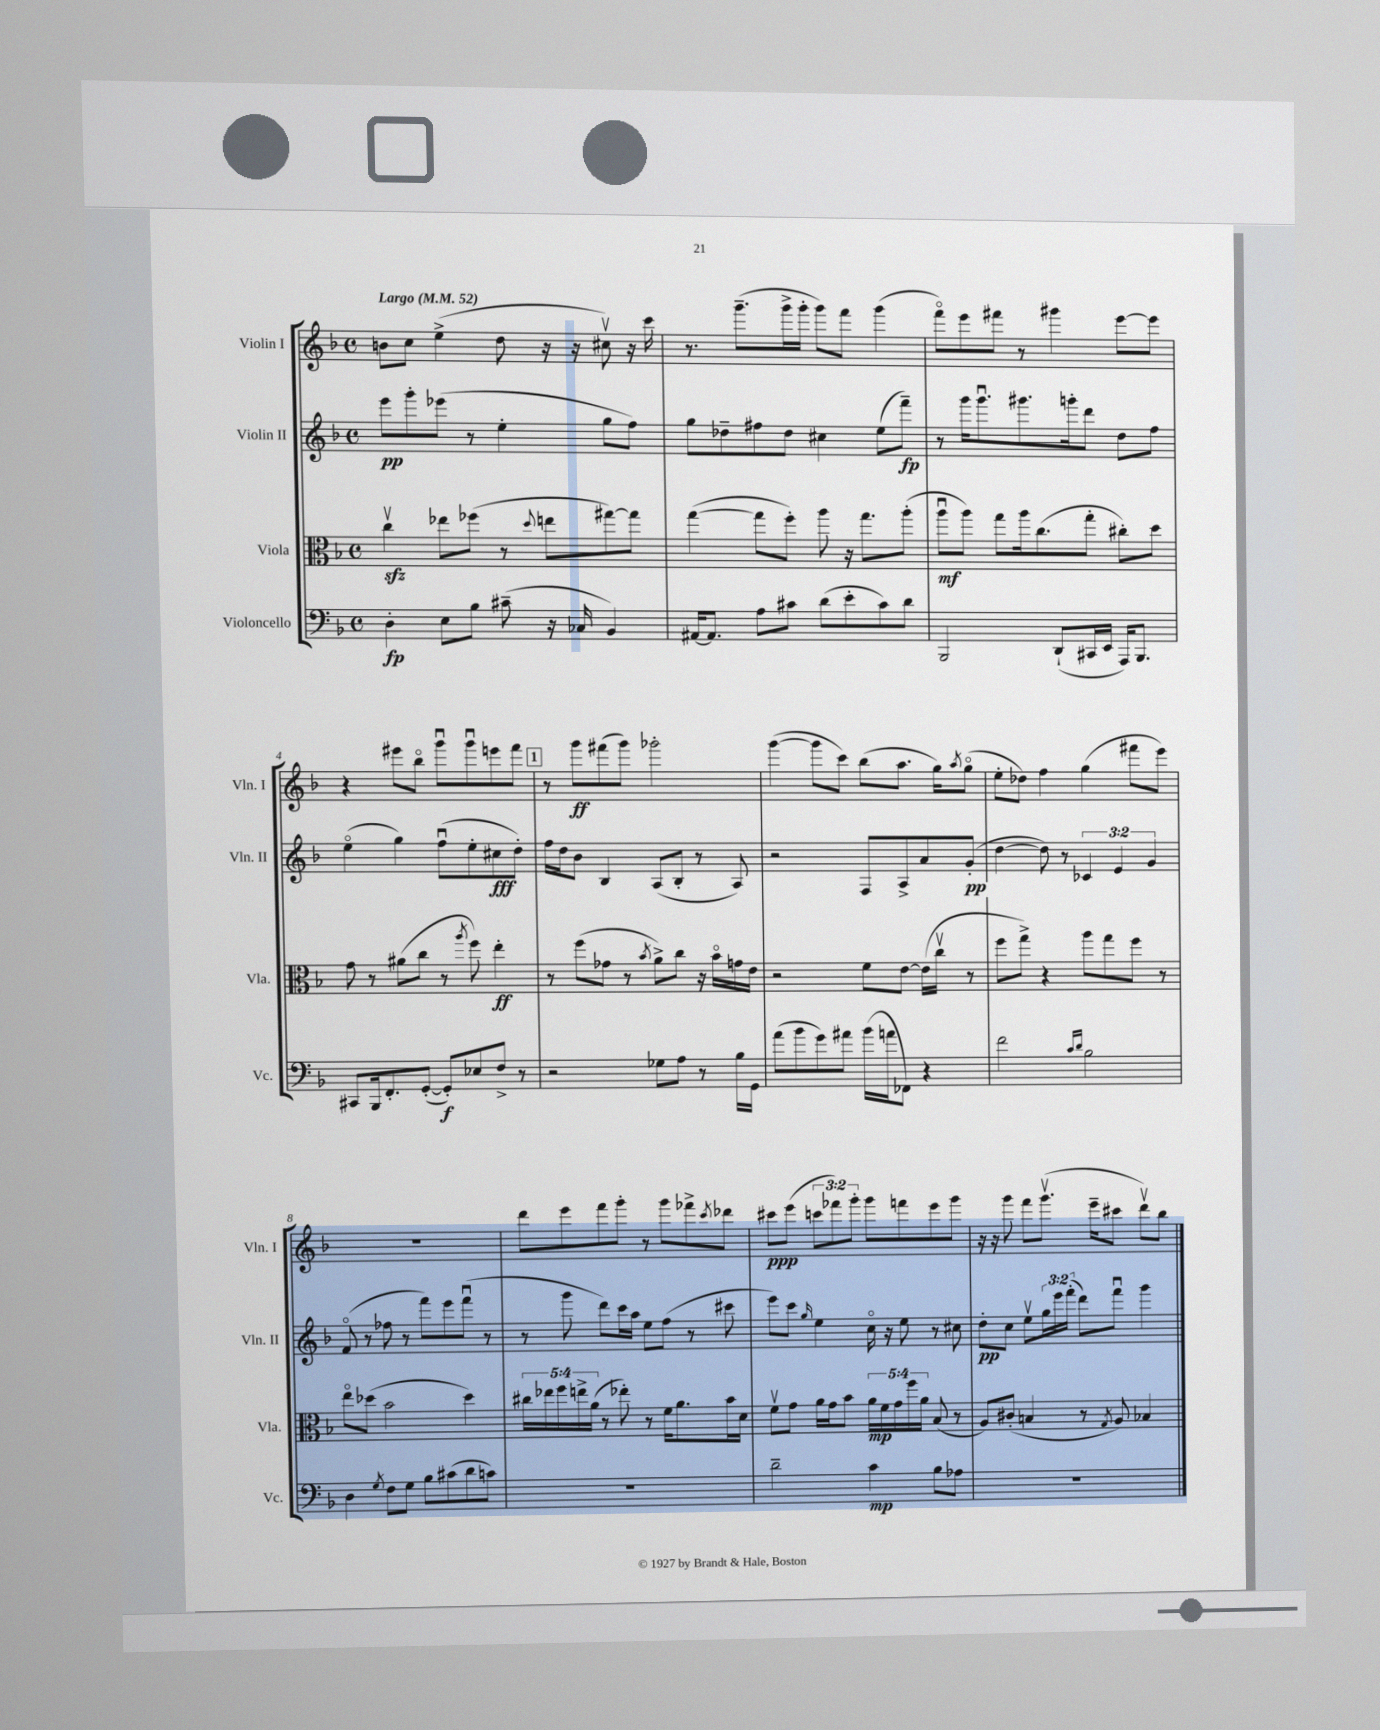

**kern	**kern	**kern	**kern
*staff4	*staff3	*staff2	*staff1
*clefF4	*clefC3	*clefG2	*clefG2
*k[b-]	*k[b-]	*k[b-]	*k[b-]
*M4/4	*M4/4	*M4/4	*M4/4
*met(c)	*met(c)	*met(c)	*met(c)
*MM52	*MM52	*MM52	*MM52
4D'\	4ccv\	8eee\L	8b\L
.	.	8ggg'\	8cc\J
8E\L	8ee-\L	(8eee-\J	(4ee^\
8B-\J	(8ff-\J	8r	.
(8c#~\	8r	4ee'\	8dd\
.	8qqdd/	.	.
16r	8ee\L	.	16r
16C-/	.	.	16r
4BB-/)	[8gg#\)	8gg\L	8cc#v\)
.	8gg#\]J	8ff\J)	16r
.	.	.	16ccc\
=	=	=	=
[16AA#/LK	([4gg\	8gg\L	8.r
8.AA#/]J	.	.	.
.	.	8dd-~\	.
.	.	.	(8.ggg~\L
8A\L	8gg\]L	8ff#\	.
8c#\J	8ff'\J)	8dd-\J	16ggg^\L
.	.	.	16ggg'\JJ
(8d\L	8aa\	4cc#\	8ggg\L)
8e'\	16r	.	8fff\J
.	8.gg\L	.	.
8c#\)	.	(8ee\L	(4ggg\
8d\J	(8aa'\J	8fff~\J)	.
=	=	=	=
2BBB-/	8aau\L	8r	8fffo\L)
.	8aa\J)	16ggg\LK	8eee\
.	.	8.gggu\	.
.	8gg\L	.	8fff#\J
.	16aa\k	8.ggg#\	8r
.	(8.cc\	.	.
(8DD`/L	.	.	4ggg#\
.	.	16ggg'\k	.
16CC#/L	8gg'\J	8ddd\J	.
16EE/JJ	.	.	.
16AAA/LK)	8cc#'\L)	8dd\L	[8eee\L
8.BBB-/J	.	.	.
.	8dd\J	8ff\J	8eee\]J
=	=	=	=
8CC#/L	8g\	(4eeo\	4r
16BBB-/k	8r	.	.
8.FF'/	.	.	.
.	(8a#\L	4gg\)	8eee#\L
([8GG'/J	8cc\J	.	8bb-o\J
8GG'/]L)	8r	(8ffu\L	8gggu\L
.	8qaa/	.	.
8E-/	8ff\)	8ee'\	8gggu\
8F^/J	4ee'\	8cc#\	8eee\
8r	.	8dd'\J)	8fff\J
=	=	=	=
2r	8r	16ff\LL	8r
.	.	16dd\J	.
.	(8ff\L	8b-\J	8ggg\L
.	8g-\J	4B-/	(8fff#\
.	8r	.	8ggg\J)
.	8qb-/	.	.
8G-\L	8a^\L)	(8A/L	2ggg-'\
8A\J	8cc\J	8B-'/J	.
8r	16r	8r	.
.	16b-o\LL	.	.
16B-\LL	16g\	8A/)	.
16GG\JJ	16e\JJ	.	.
=	=	=	=
(8a\L	2r	2r	([4ggg\
8b-\	.	.	.
8g\)	.	.	8ggg\]L
8a#\J	.	.	8ccc\J)
(16b-\LL	8f\L	8F/L	(8bb-\L
16a\J	.	.	.
8FF-\J)	[8e\J	8A^/	8.aa\J
4r	(16e\]LL	8a/	.
.	16ccv\JJ	.	16gg\LK)
.	.	.	8qaa/
.	8r	(8g'/J	(8ggo\J
=	=	=	=
2f\	8ff\L	[4dd\	8ee'\L
.	8gg^\J)	.	8dd-\J)
.	4r	8dd\])	4ff\
.	.	8r	.
16qqc/LL	.	.	.
16qqd/JJ	.	.	.
2B-\	8aa\L	6c-/	(4gg\
.	8gg\	.	.
.	.	6e/	.
.	8ff\J	.	8fff#\L
.	.	6g/	.
.	8r	.	8eee\J)
=	=	=	=
4D\	8eeo\L	(8fo/	1r
.	(8dd-\J	8r	.
8qG/	.	.	.
8F\L	2b-\	8ff-\	.
8G\J	.	8r	.
8B-\L	.	8fff\L)	.
(8c#\	.	8eee\	.
8d\	4dd-\)	(8fffu\J	.
8c\J)	.	8r	.
=	=	=	=
1r	20cc#\LL	8r	8ddd\L
.	20ee-\	.	.
.	20ff\	.	.
.	.	8ggg\	8eee\
.	20ee^\	.	.
.	(20a\JJ	.	.
.	8r	8ddd\L)	8fff\
.	8ee-'\)	16ccc\L	8ggg'\J
.	.	16aa\JJ	.
.	8r	8ee\L	8r
.	16f\LK	(8ff\J	8ggg\L
.	8.a\	.	.
.	.	8r	8fff-^\
.	.	.	8qccc/
.	16b-\L	8ccc#\	8ddd-\J
.	16d\JJ	.	.
=	=	=	=
2d~\	8fv\L	8eee\L)	8ccc#\L
.	8g\J	8ccc\J	(8eee\J
.	.	16qqgg/	.
.	16a\LL	4ee\	12ccc\L
.	16g\J	.	.
.	.	.	12fff-\)
.	8b-\J	.	.
.	.	.	12ggg'\J
4c\	20a\LL	16cco\	8ggg\L
.	20f\	.	.
.	.	16r	.
.	20g\	.	.
.	.	8ee\	8fff\
.	20ff\	.	.
.	20a\JJ	.	.
8B-\L	(8B-/	8r	8eee\
8A-\J	8r	8cc#\	8ggg\J
=	=	=	=
1r	8A/L)	8dd'\L	16r
.	.	.	16r
.	(8c#'/J	8cc\J	8ggg\
.	4B/	8eev\L	8fff\L
.	.	24gg\L	(8.gggv\J
.	.	24eee\	.
.	.	(24fff'\JJ	.
.	8r	8ddd\L)	.
.	.	.	16eee~\LK
.	8qG/	.	.
.	8A/)	8fffu\J	8ccc#\J
.	4B-/	4ggg\	8dddv\L)
.	.	.	8bb-\J
==	==	==	==
*-	*-	*-	*-
